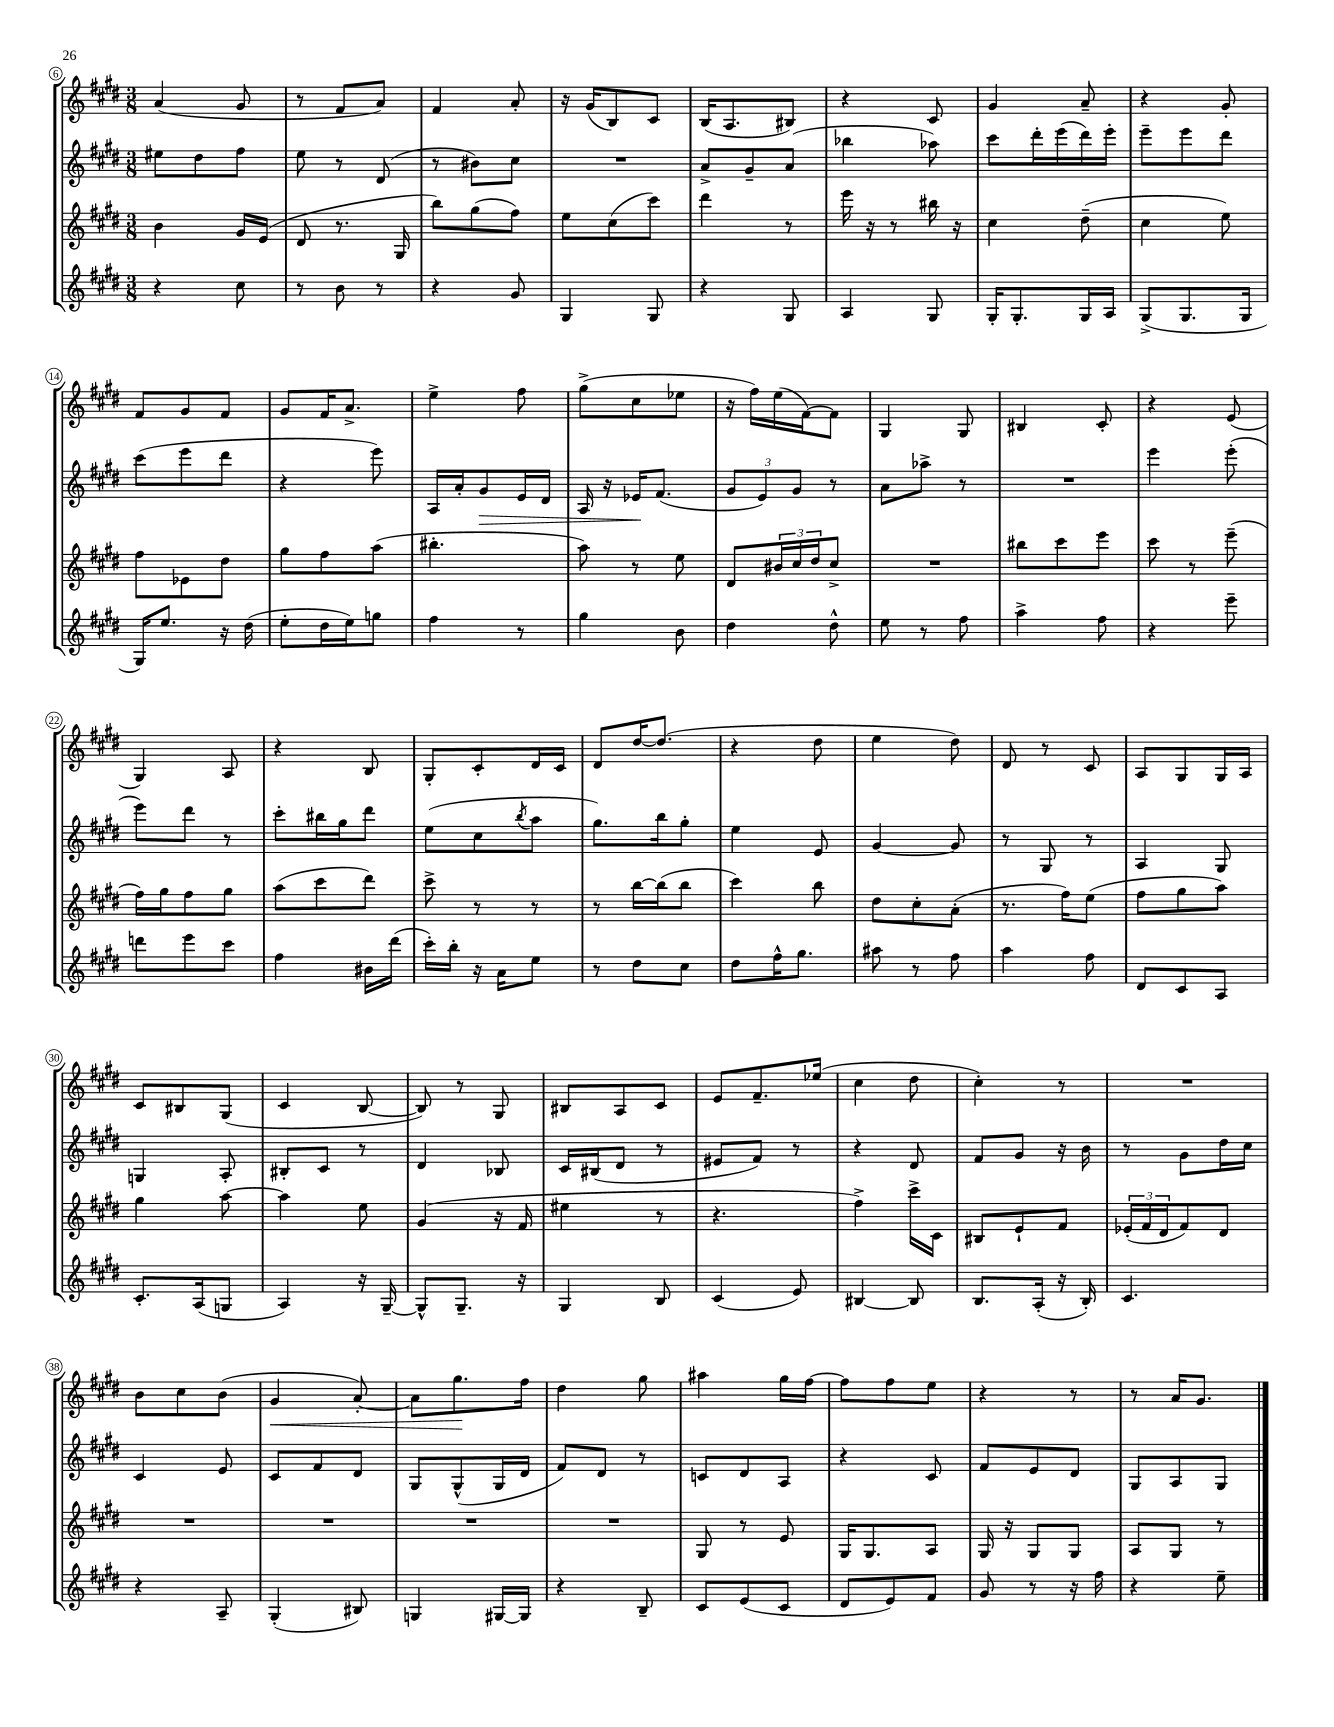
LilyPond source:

<<
\new StaffGroup <<
\new Staff = "s0" {
    \clef treble \key e \major \numericTimeSignature \time 3/8
    a'4( gis'8 |
    r8 fis'8 a'8) |
    fis'4 a'8-. |
    r16 gis'16( b8) cis'8 |
    b16( a8. bis8) |
    r4 cis'8 |
    gis'4 a'8-- |
    r4 gis'8-. |
    fis'8 gis'8 fis'8 |
    gis'8 fis'16 a'8.-> |
    e''4-> fis''8 |
    gis''8->( cis''8 ees''8 |
    r16 fis''16) e''16( fis'16~) fis'8 |
    gis4 gis8 |
    bis4 cis'8-. |
    r4 e'8( |
    gis4) a8 |
    r4 b8 |
    gis8-. cis'8-. dis'16 cis'16 |
    dis'8 dis''16~ dis''8.( |
    r4 dis''8 |
    e''4 dis''8) |
    dis'8 r8 cis'8 |
    a8 gis8 gis16 a16 |
    cis'8 bis8 gis8( |
    cis'4 b8~ |
    b8) r8 gis8 |
    bis8 a8 cis'8 |
    e'8 fis'8.-- ees''16( |
    cis''4 dis''8 |
    cis''4-.) r8 |
    R4. |
    b'8 cis''8 b'8( |
    gis'4\< a'8~-.) |
    a'8 gis''8.\! fis''16 |
    dis''4 gis''8 |
    ais''4 gis''16 fis''16~ |
    fis''8 fis''8 e''8 |
    r4 r8 |
    r8 a'16 gis'8. \bar "|." |
}
\new Staff = "s1" {
    \clef treble \key e \major \numericTimeSignature \time 3/8
    eis''8 dis''8 fis''8 |
    e''8 r8 dis'8( |
    r8 bis'8) cis''8 |
    R4. |
    a'8-> gis'8-- a'8( |
    bes''4 aes''8) |
    cis'''8 dis'''16-. e'''16( dis'''16) e'''16-. |
    e'''8-- e'''8 dis'''8 |
    cis'''8( e'''8 dis'''8 |
    r4 e'''8) |
    a16 a'16-. gis'8\> e'16 dis'16 |
    a16 r16 ees'16\! fis'8.( |
    \tuplet 3/2 { gis'8 e'8) gis'8 } r8 |
    a'8 aes''8-> r8 |
    R4. |
    e'''4 e'''8-.( |
    e'''8) dis'''8 r8 |
    cis'''8-. bis''16 gis''16 dis'''8 |
    e''8( cis''8 \acciaccatura { b''8 } a''8 |
    gis''8.) b''16 gis''8-. |
    e''4 e'8 |
    gis'4~ gis'8 |
    r8 gis8 r8 |
    a4 gis8 |
    g4 a8-. |
    bis8-. cis'8 r8 |
    dis'4 bes8 |
    cis'16 bis16( dis'8 r8 |
    eis'8 fis'8) r8 |
    r4 dis'8 |
    fis'8 gis'8 r16 b'16 |
    r8 gis'8 dis''16 cis''16 |
    cis'4 e'8 |
    cis'8 fis'8 dis'8 |
    gis8 gis8-^( gis16 dis'16 |
    fis'8) dis'8 r8 |
    c'8 dis'8 a8 |
    r4 cis'8 |
    fis'8 e'8 dis'8 |
    gis8 a8 gis8 \bar "|." |
}
\new Staff = "s2" {
    \clef treble \key e \major \numericTimeSignature \time 3/8
    b'4 gis'16 e'16( |
    dis'8 r8. gis16 |
    b''8) gis''8( fis''8) |
    e''8 cis''8( cis'''8) |
    dis'''4 r8 |
    e'''16 r16 r8 bis''16 r16 |
    cis''4 dis''8--( |
    cis''4 e''8) |
    fis''8 ees'8 dis''8 |
    gis''8 fis''8 a''8( |
    bis''4.-. |
    a''8) r8 e''8 |
    dis'8 \tuplet 3/2 { bis'16 cis''16 dis''16 } cis''8-> |
    R4. |
    bis''8 cis'''8 e'''8 |
    cis'''8 r8 e'''8--( |
    fis''16) gis''16 fis''8 gis''8 |
    a''8( cis'''8 dis'''8) |
    cis'''8-> r8 r8 |
    r8 b''16~ b''16( b''8 |
    cis'''4) b''8 |
    dis''8 cis''8-. a'8-.( |
    r8. fis''16) e''8( |
    fis''8 gis''8 a''8) |
    gis''4 a''8~ |
    a''4 e''8 |
    gis'4( r16 fis'16 |
    eis''4 r8 |
    r4. |
    fis''4->) cis'''16-> cis'16 |
    bis8 e'8-! fis'8 |
    \tuplet 3/2 { ees'16-.( fis'16 dis'16 } fis'8) dis'8 |
    R4. |
    R4. |
    R4. |
    R4. |
    gis8 r8 e'8 |
    gis16 gis8. a8 |
    gis16 r16 gis8 gis8 |
    a8 gis8 r8 \bar "|." |
}
\new Staff = "s3" {
    \clef treble \key e \major \numericTimeSignature \time 3/8
    r4 cis''8 |
    r8 b'8 r8 |
    r4 gis'8 |
    gis4 gis8 |
    r4 gis8 |
    a4 gis8 |
    gis16-. gis8.-. gis16 a16 |
    gis8->( gis8. gis16 |
    gis16) e''8. r16 dis''16( |
    e''8-. dis''16 e''16) g''8 |
    fis''4 r8 |
    gis''4 b'8 |
    dis''4 dis''8-^ |
    e''8 r8 fis''8 |
    a''4-> fis''8 |
    r4 e'''8-- |
    d'''8 e'''8 cis'''8 |
    fis''4 bis'16 dis'''16( |
    cis'''16-.) b''16-. r16 a'16 e''8 |
    r8 dis''8 cis''8 |
    dis''8 fis''16-^ gis''8. |
    ais''8 r8 fis''8 |
    a''4 fis''8 |
    dis'8 cis'8 a8 |
    cis'8.-. a16( g8 |
    a4) r16 gis16~-- |
    gis8-^ gis8.-- r16 |
    gis4 b8 |
    cis'4( e'8) |
    bis4~ bis8 |
    b8. a16-.( r16 b16-.) |
    cis'4. |
    r4 a8-- |
    gis4-.( bis8) |
    g4 gis16~ gis16 |
    r4 b8-- |
    cis'8 e'8( cis'8 |
    dis'8 e'8) fis'8 |
    gis'8 r8 r16 fis''16 |
    r4 e''8-- \bar "|." |
}
>>
>>
\layout { \context { \Score currentBarNumber = #6 \override BarNumber.stencil = #(make-stencil-circler 0.1 0.3 ly:text-interface::print) } }
